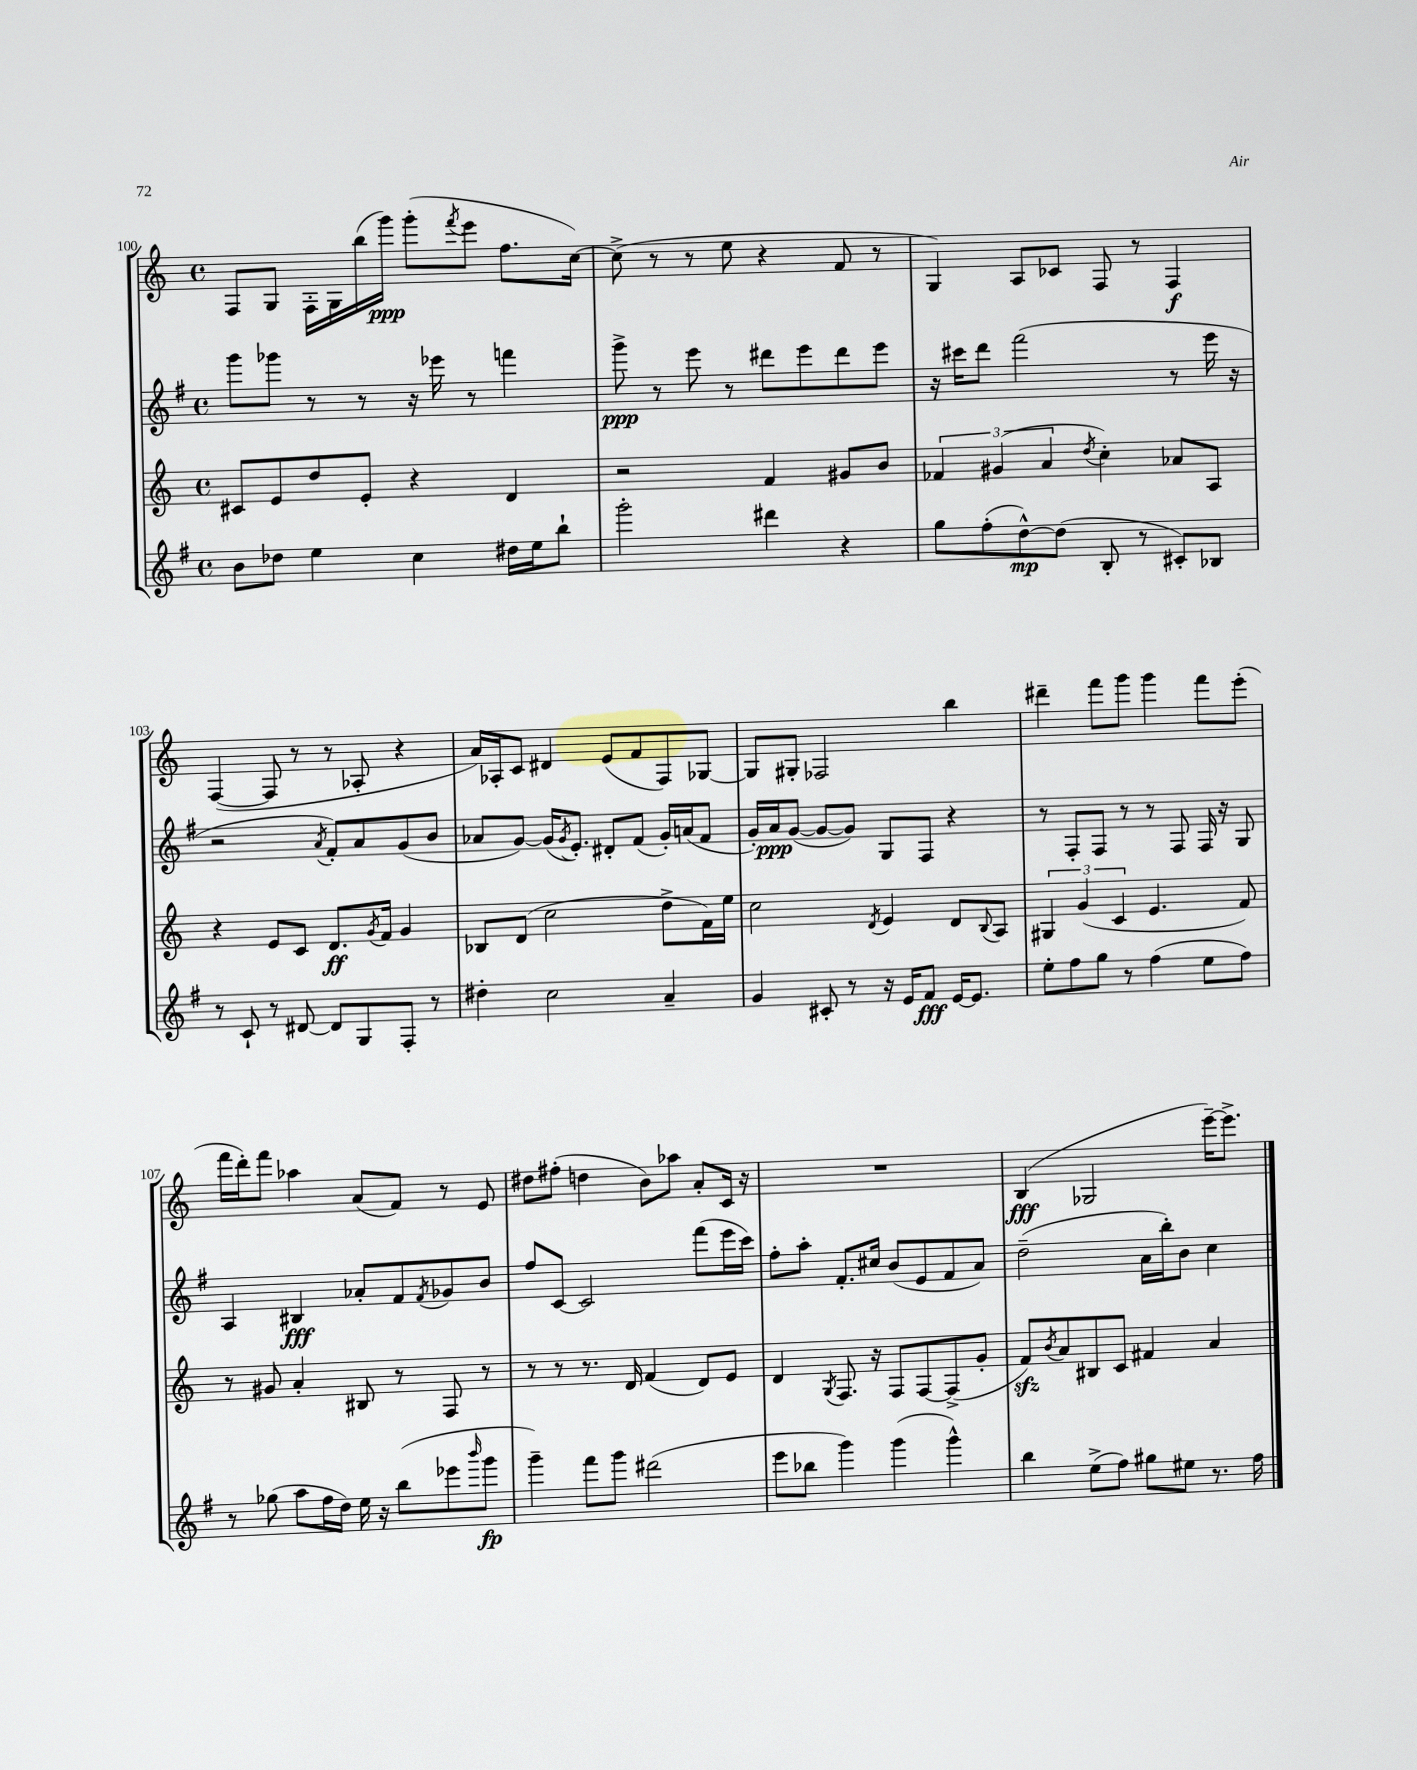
<<
\new StaffGroup <<
\new Staff = "s0" {
    \clef treble \key c \major \defaultTimeSignature \time 4/4
    f8 g8 f16-. g16 b''16( g'''16\ppp) g'''8-.( \acciaccatura { f'''8 } e'''8 f''8. c''16~) |
    c''8->( r8 r8 e''8 r4 f'8 r8 |
    g4) a8 ces'8 f8 r8 f4\f |
    f4~( f8 r8 r8 aes8-. r4 |
    a'16) aes16-. c'8 dis'4 e'8( f'8 f8) ges8~ |
    ges8 gis8-. fes2 b''4 |
    dis'''4-- f'''8 g'''8 g'''4 f'''8 e'''8-.( |
    f'''16 d'''16-.) f'''8 aes''4 a'8( f'8) r8 e'8 |
    dis''8 fis''8-.( d''4 b'8) aes''8 a'8-. c'16 r16 |
    R1 |
    b4\fff( ges2 e'''16~--) e'''8.-> \bar "|." |
}
\new Staff = "s1" {
    \clef treble \key g \major \defaultTimeSignature \time 4/4
    g'''8 ges'''8 r8 r8 r16 ees'''16 r8 f'''4 |
    g'''8->\ppp r8 e'''8 r8 dis'''8 e'''8 dis'''8 e'''8 |
    r16 cis'''16 d'''8 fis'''2( r8 e'''16 r16 |
    r2 \acciaccatura { a'8 } fis'8-.) a'8 g'8( b'8 |
    aes'8 g'8~) g'16( \acciaccatura { g'8 } e'8.-.) dis'8-. fis'8( g'16-.) a'16( fis'8 |
    g'16-.) a'16\ppp g'8~( g'8~ g'8) g8 fis8 r4 |
    r8 fis8-. fis8 r8 r8 fis8 fis16 r16 g8 |
    a4 bis4\fff aes'8-. fis'8 \acciaccatura { fis'8 } ges'8 b'8 |
    fis''8 c'8~ c'2 fis'''8( e'''16 c'''16) |
    fis''8-. a''8-. fis'8.-. cis''16 b'8( e'8 fis'8 a'8) |
    d''2--( a'16 b''16-.) b'8 c''4 \bar "|." |
}
\new Staff = "s2" {
    \clef treble \key c \major \defaultTimeSignature \time 4/4
    cis'8 e'8 d''8 e'8-. r4 d'4 |
    r2 f'4 gis'8 b'8 |
    \tuplet 3/2 { fes'4 gis'4( a'4 } \acciaccatura { d''8 } c''4-.) aes'8 a8 |
    r4 e'8 c'8 d'8.\ff \acciaccatura { g'8 } f'16 g'4 |
    bes8 d'8( c''2 d''8-> f'16) e''16 |
    c''2 \acciaccatura { d'8 } e'4 d'8 \appoggiatura { b8 } a8 |
    \tuplet 3/2 { gis4 g'4( c'4 } e'4. f'8) |
    r8 gis'8 a'4-. bis8 r8 f8 r8 |
    r8 r8 r8. d'16 f'4( d'8) e'8 |
    d'4 \acciaccatura { g8 } f8. r16 f8 f8~ f8->( g'8-. |
    f'8\sfz) \acciaccatura { b'8 } a'8 bis8 c'8 fis'4 a'4 \bar "|." |
}
\new Staff = "s3" {
    \clef treble \key g \major \defaultTimeSignature \time 4/4
    b'8 des''8 e''4 c''4 dis''16 e''16 b''8-! |
    g'''2-. dis'''4 r4 |
    g''8 fis''8-.( d''8~-^\mp) d''8( b8-. r8 cis'8-.) bes8 |
    r8 c'8-! r8 dis'8~ dis'8 g8 fis8-. r8 |
    dis''4-. c''2 a'4-- |
    g'4 cis'8-. r8 r16 e'16 fis'8\fff e'16~ e'8. |
    e''8-. fis''8 g''8 r8 fis''4( e''8 fis''8) |
    r8 ges''8( a''8 fis''16 d''16) e''16 r16 b''8( ees'''8 \grace { b'''16 } g'''8\fp |
    g'''4--) fis'''8 g'''8 dis'''2( |
    e'''8 bes''8 g'''4) g'''4( g'''4-^) |
    b''4 e''8->( fis''8) gis''8 eis''8 r8. fis''16 \bar "|." |
}
>>
>>
\layout { \context { \Score currentBarNumber = #100 } }
